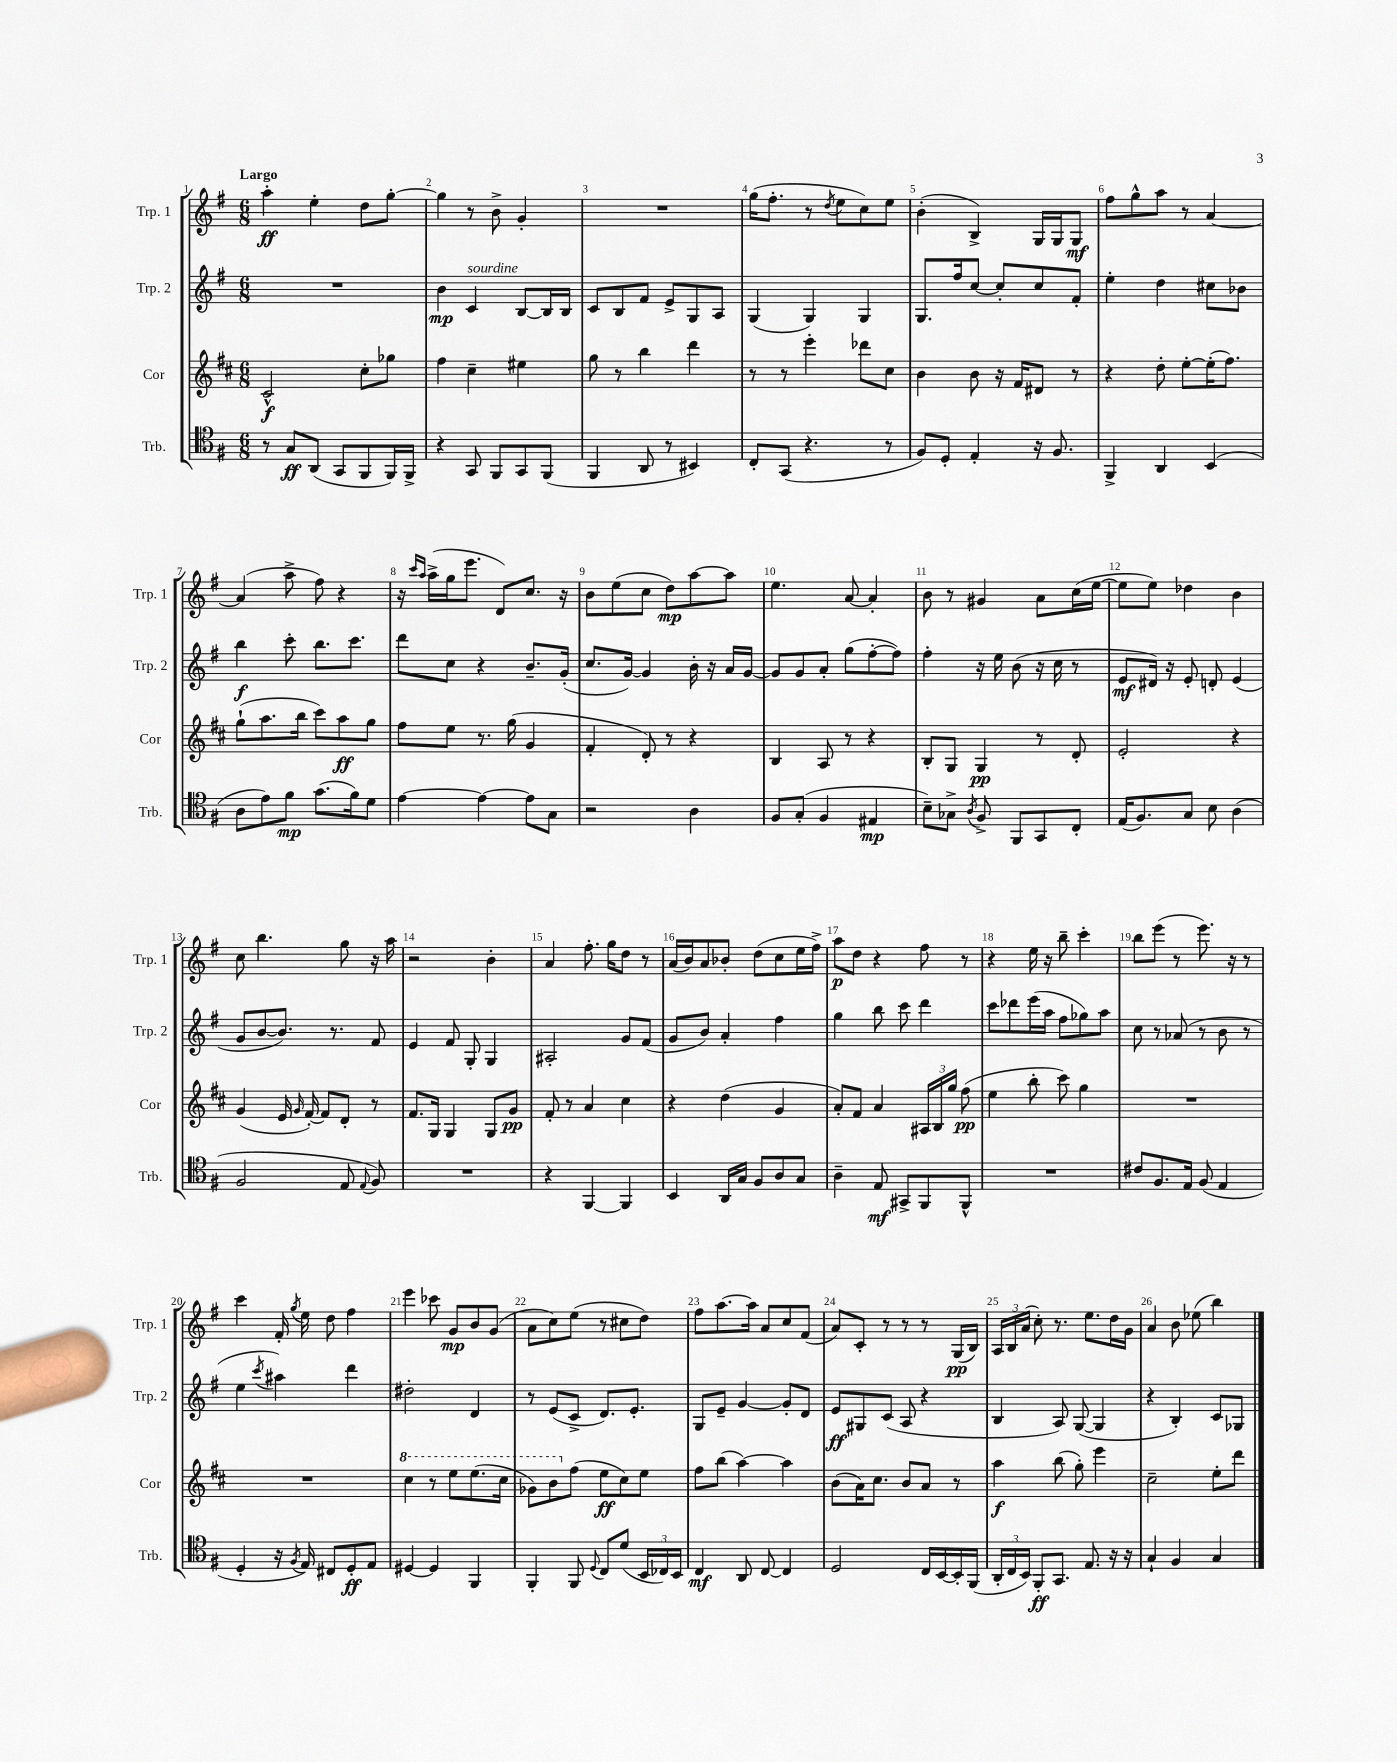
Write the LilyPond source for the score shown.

<<
\new StaffGroup <<
\new Staff = "s0" \with { instrumentName = "Trp. 1" shortInstrumentName = "Trp. 1" } {
    \clef treble \key g \major \numericTimeSignature \time 6/8 \tempo "Largo"
    \autoBeamOff a''4-.\ff e''4-. d''8[ g''8]~-. |
    g''4 r8 b'8-> g'4-. |
    R2. |
    g''16[( fis''8.]-. r8 \acciaccatura { d''8 } e''8[ c''8) e''8] |
    b'4-.( b4->) g16[ g16 g8]\mf |
    fis''8[ g''8-^ a''8] r8 a'4~ |
    a'4( a''8-> fis''8) r4 |
    r16 \grace { c'''16[ a''16] } a''16[->( g''16 e'''8.] d'8[) c''8.] r16 |
    b'8[ e''8( c''8] d''8[\mp) a''8~ a''8] |
    e''4. a'8~ a'4-. |
    b'8 r8 gis'4 a'8[ c''16( e''16]~ |
    e''8[ e''8]) des''4 b'4 |
    c''8 b''4. g''8 r16 a''16 |
    r2 b'4-. |
    a'4 fis''8.-. g''16[ d''8] r8 |
    a'16[( b'16) a'8 bes'8]-. d''8[( c''8 e''16 fis''16]->) |
    a''8[\p d''8] r4 fis''8 r8 |
    r4 e''16 r16 b''8-- c'''4-. |
    b''8[ e'''8]( r8 e'''8.) r16 r8 |
    c'''4 fis'16-. \acciaccatura { g''8 } e''16 d''8 fis''4 |
    e'''4 ces'''8 g'8[\mp b'8 g'8]( |
    a'8[ c''8) e''8]( r8 cis''8[ d''8]) |
    fis''8[ a''8.~ a''16] a'8[ c''8 fis'8]( |
    a'8[) c'8]-. r8 r8 r8 g16[\pp( b16]) |
    \tuplet 3/2 { a16[ b16 a'16]( } c''8-.) r8. e''8.[ d''16 g'16] |
    a'4 b'8 ees''8( b''4) \bar "|." |
}
\new Staff = "s1" \with { instrumentName = "Trp. 2" shortInstrumentName = "Trp. 2" } {
    \clef treble \key g \major \numericTimeSignature \time 6/8
    \autoBeamOff R2. |
    b'4\mp c'4^\markup { \italic "sourdine" } b8[~ b16 b16] |
    c'8[ b8 fis'8] e'8[-> g8 a8] |
    g4( g4) g4 |
    g8.[ fis''16 c''8]~ c''8[-. c''8 fis'8]-. |
    e''4-. d''4 cis''8[ bes'8] |
    b''4\f c'''8-. b''8.[ c'''8.] |
    d'''8[ c''8] r4 b'8.[-- g'16]-.( |
    c''8.[ g'16]~) g'4 b'16-. r16 a'16[ g'16]~ |
    g'8[ g'8 a'8]-. g''8[( fis''8~-. fis''8]) |
    fis''4-. r16 e''16 b'8( r16 c''16 r8 |
    e'8[\mf dis'16]) r16 e'8-. d'8-. e'4( |
    g'8[ b'8~ b'8.]) r8. fis'8 |
    e'4 fis'8 g8-. g4 |
    ais2-. g'8[ fis'8]( |
    g'8[ b'8]) a'4-. fis''4 |
    g''4 b''8 c'''8 d'''4 |
    c'''8[ des'''8 e'''16( a''16] fis''8[ ges''8) a''8] |
    c''8 r8 aes'8( r8 b'8 r8 |
    e''4 \acciaccatura { c'''8 } ais''4) d'''4 |
    dis''2-. d'4 |
    r8 e'8[( c'8]-> d'8.[) e'8.]-. |
    g8[ e'8]-- g'4~ g'8[-. d'8] |
    e'8[\ff gis8 c'8]( a8 r4 |
    b4 a8) g8~( g4 |
    r4 b4-.) c'8[ ges8] \bar "|." |
}
\new Staff = "s2" \with { instrumentName = "Cor" shortInstrumentName = "Cor" } {
    \clef treble \key d \major \numericTimeSignature \time 6/8
    \autoBeamOff cis'2-^\f cis''8[-. ges''8] |
    fis''4 cis''4-- eis''4 |
    g''8 r8 b''4 d'''4 |
    r8 r8 e'''4-. des'''8[ cis''8] |
    b'4 b'8 r16 fis'16[ dis'8] r8 |
    r4 d''8-. e''8[~-. e''16-.( fis''8.]) |
    g''8[-!( a''8. b''16] cis'''8[) a''8\ff g''8] |
    fis''8[ e''8] r8. g''16( g'4 |
    fis'4-. d'8-.) r8 r4 |
    b4 a8 r8 r4 |
    b8[-. g8] g4\pp r8 d'8-. |
    e'2-. r4 |
    g'4( e'16 \grace { g'16 } fis'16~-.) fis'8[ d'8]-. r8 |
    fis'8.[ g16] g4 g8[ g'8]\pp |
    fis'8-. r8 a'4 cis''4 |
    r4 d''4( g'4 |
    a'8[-.) fis'8] a'4 \tuplet 3/2 { ais16[ b16 g''16] } fis''8\pp( |
    e''4 b''8-. cis'''8) g''4 |
    R2. |
    R2. |
    \ottava #1 cis'''4 r8 e'''8[ e'''8.( cis'''16] |
    ges''8[) b''8 \ottava #0 fis''8]( e''8[\ff cis''8) e''8] |
    fis''8[ b''8]( a''4~) a''4 |
    b'8[( a'16) cis''8.] b'8[ a'8] r8 |
    a''4\f b''8( g''8-.) e'''4 |
    cis''2-- e''8[-. d'''8] \bar "|." |
}
\new Staff = "s3" \with { instrumentName = "Trb." shortInstrumentName = "Trb." } {
    \clef tenor \key g \major \numericTimeSignature \time 6/8
    \autoBeamOff r8 g8[\ff a,8]( g,8[ fis,8 fis,16) fis,16]-> |
    r4 g,8 fis,8[ g,8 fis,8]( |
    fis,4 a,8 r8 bis,4) |
    c8[-. g,8]( r4. r8 |
    fis8[) d8]-. e4-. r16 fis8. |
    fis,4-> a,4 b,4( |
    a8[ e'8) fis'8]\mp g'8.[( fis'16) d'8] |
    e'4~ e'4~ e'8[ g8] |
    r2 a4 |
    fis8[ g8]-.( fis4 eis4\mp |
    b8[--) ges8]-> \acciaccatura { a8 } fis8-> fis,8[ g,8 c8]-. |
    e16[( fis8.) g8] b8 a4( |
    fis2 e8 \appoggiatura { e8 } fis8) |
    R2. |
    r4 fis,4~ fis,4 |
    b,4 a,16[ g16] fis8[ a8 g8] |
    a4-- e8\mf gis,8[-> fis,8 fis,8]-^ |
    R2. |
    cis'8[ fis8. e16] fis8( e4 |
    d4-. r16 \acciaccatura { fis8 } e16) cis8[ d8-.\ff e8] |
    dis4~ dis4 fis,4 |
    fis,4-. fis,8 \appoggiatura { d8 } c8[ d'8]( \tuplet 3/2 { b,16[ ces16) b,16] } |
    c4\mf a,8 c8~ c4 |
    d2 c16[ b,16~ b,16-. fis,16]( |
    \tuplet 3/2 { a,16[-. c16 b,16]) } fis,8[-.\ff g,8.] e8. r16 r16 |
    g4-! fis4 g4 \bar "|." |
}
>>
>>
\layout { \context { \Score \override BarNumber.break-visibility = ##(#f #t #t) barNumberVisibility = #all-bar-numbers-visible } }
